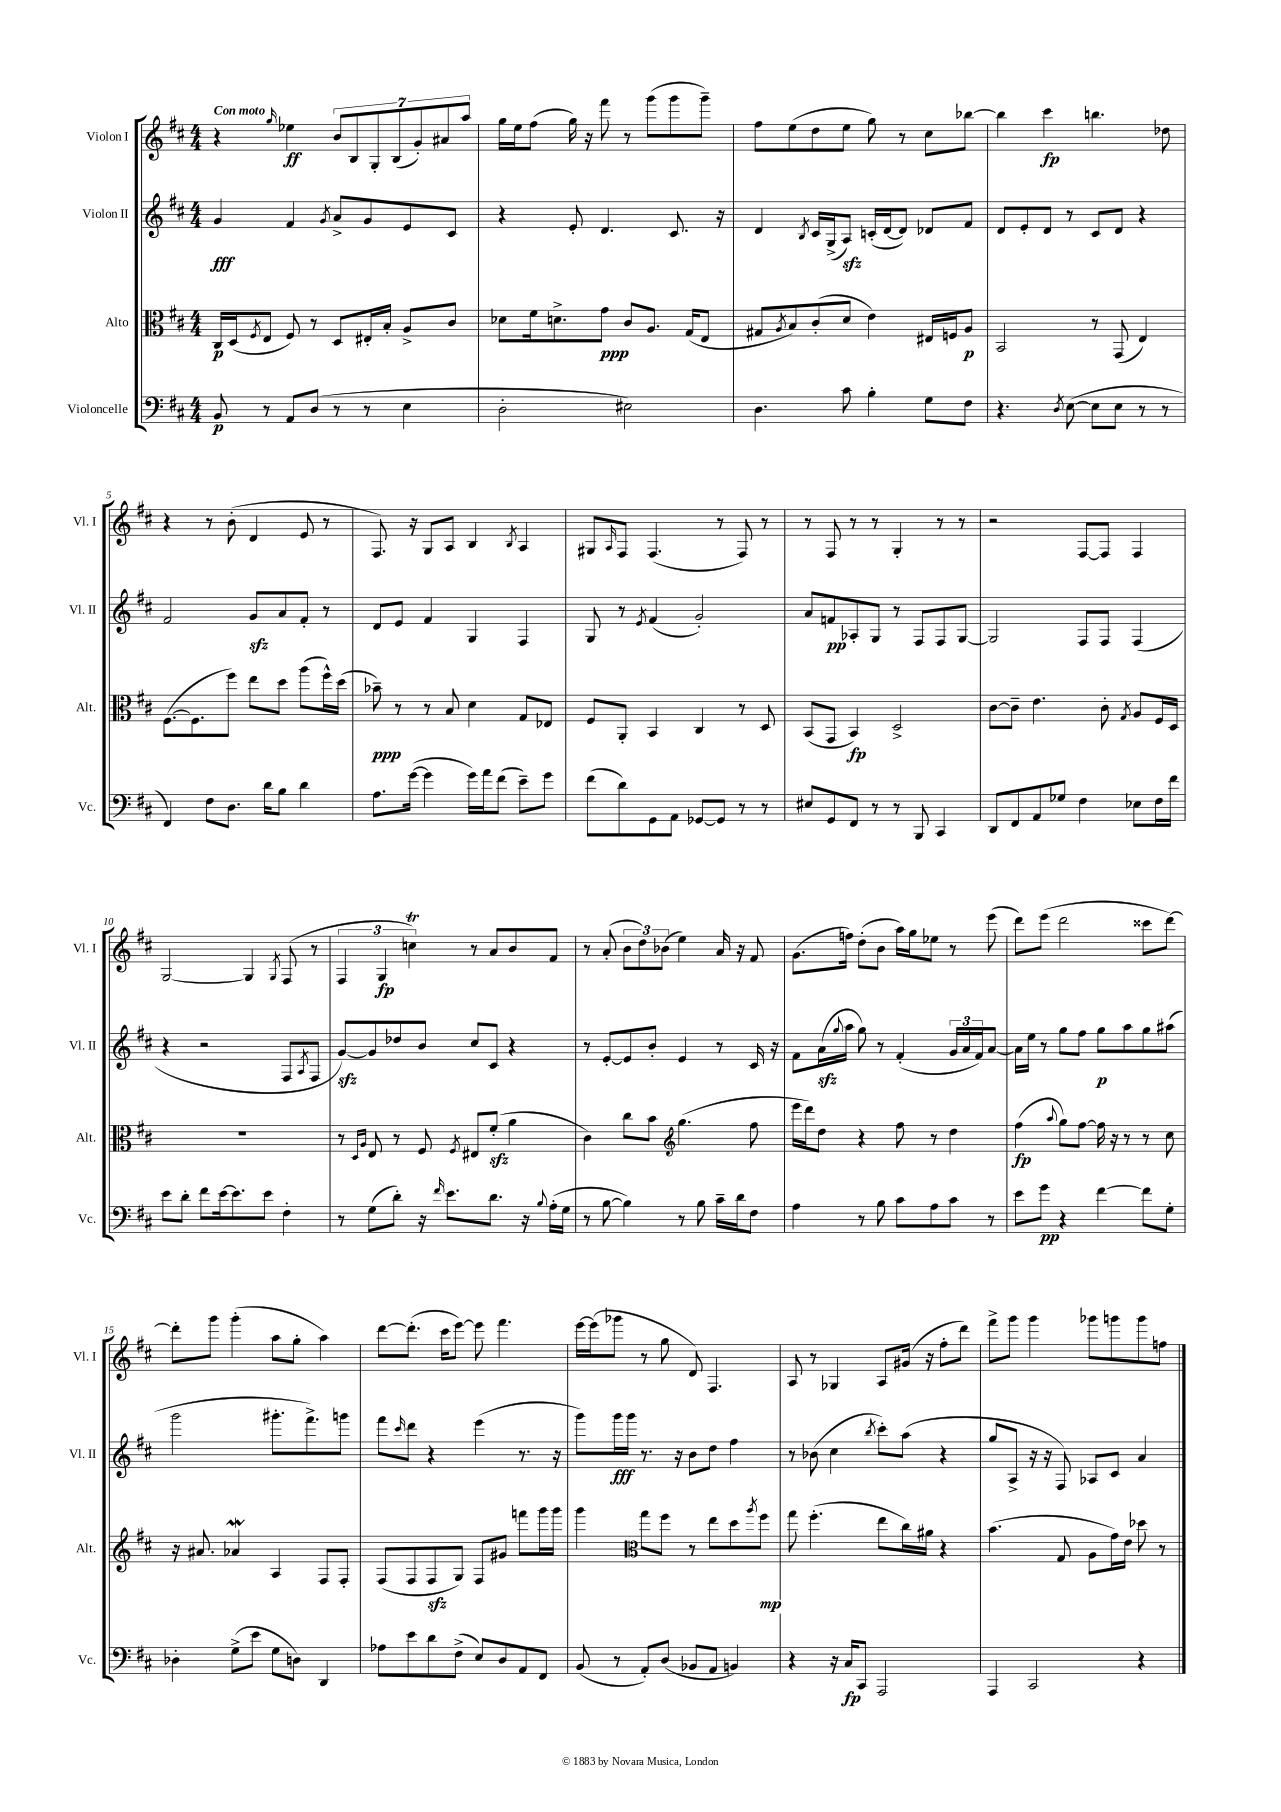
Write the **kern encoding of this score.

**kern	**dynam	**kern	**dynam	**kern	**dynam	**kern	**dynam
*part4	*part4	*part3	*part3	*part2	*part2	*part1	*part1
*staff4	*staff4	*staff3	*staff3	*staff2	*staff2	*staff1	*staff1
*I"Violoncelle	*	*I"Alto	*	*I"Violon II	*	*I"Violon I	*
*I'Vc.	*	*I'Alt.	*	*I'Vl. II	*	*I'Vl. I	*
*clefF4	*	*clefC3	*	*clefG2	*	*clefG2	*
*k[f#c#]	*	*k[f#c#]	*	*k[f#c#]	*	*k[f#c#]	*
*M4/4	*	*M4/4	*	*M4/4	*	*M4/4	*
=1	=1	=1	=1	=1	=1	=1	=1
!	!	!	!	!	!	!LO:TX:a:B:t=Con moto	!
8BB/	p	16C#/LL	p	4g/	fff	4r	.
.	.	(16D/J	.	.	.	.	.
.	.	8qF#/	.	.	.	.	.
8r	.	8E/J	.	.	.	.	.
.	.	.	.	.	.	16qqgg/	.
8AA/L	.	8F#/)	.	4f#/	.	4ee-X\	ff
(8D/J	.	8r	.	.	.	.	.
.	.	.	.	8qg/	.	.	.
8r	.	8D/L	.	8a^/L	.	14b/L	.
.	.	.	.	.	.	14B/	.
8r	.	16E#X'/L	.	8g/	.	.	.
.	.	.	.	.	.	14G'/	.
.	.	16B'/JJ	.	.	.	.	.
.	.	.	.	.	.	(14B/	.
4E\	.	8A^/L	.	8e/	.	.	.
.	.	.	.	.	.	14g'/)	.
.	.	.	.	.	.	14a#X/	.
.	.	8c#/J	.	8c#/J	.	.	.
.	.	.	.	.	.	14aa/J	.
=2	=2	=2	=2	=2	=2	=2	=2
2D'\	.	8d-X\L	.	4r	.	16gg\LL	.
.	.	.	.	.	.	16ee\J	.
.	.	16f#\k	.	.	.	(8ff#\J	.
.	.	8.dn^\	.	.	.	.	.
.	.	.	.	8e'/	.	16gg\)	.
.	.	.	.	.	.	16r	.
.	.	8g\J	ppp	4.d/	.	8fff#\	.
2E#X\)	.	8c#/L	.	.	.	8r	.
.	.	8.A/J	.	.	.	(8ggg\L	.
.	.	.	.	8.c#/	.	8ggg\	.
.	.	(16G/KL	.	.	.	.	.
.	.	8E/J	.	.	.	8ggg~\J)	.
.	.	.	.	16r	.	.	.
=3	=3	=3	=3	=3	=3	=3	=3
4.D\	.	8G#X/L	.	4d/	.	8ff#\L	.
.	.	8qA/	.	.	.	.	.
.	.	8B/)	.	.	.	(8ee\	.
.	.	.	.	8qB/	.	.	.
.	.	(8c#'/	.	16c#/LL	.	8dd\	.
.	.	.	.	(16G^/J	.	.	.
8c#\	.	8d/J	.	8Azz/J)	.	8ee\J	.
4B'\	.	4e\)	.	(16cn'/LL	.	8gg\)	.
.	.	.	.	[16d/J	.	.	.
.	.	.	.	8d/J])	.	8r	.
8G\L	.	16E#X/LL	.	8d-X/L	.	8cc#\L	.
.	.	16Fn/J	.	.	.	.	.
8F#\J	.	8A/J	p	8f#/J	.	[8bb-X\J	.
=4	=4	=4	=4	=4	=4	=4	=4
4.r	.	2BB/	.	8d/L	.	4bb-\]	.
.	.	.	.	8e'/	.	.	.
.	.	.	.	8d/J	.	4ccc#\	fp
8qD/	.	.	.	.	.	.	.
([8E\	.	.	.	8r	.	.	.
8E\L]	.	8r	.	8c#/L	.	4.bbn\	.
8E\J	.	(8GG/	.	8d/J	.	.	.
8r	.	4E/)	.	4r	.	.	.
8r	.	.	.	.	.	8dd-X\	.
!!LO:LB:g=z
=5	=5	=5	=5	=5	=5	=5	=5
4FF#/)	.	([8.F#\L	.	2f#/	.	4r	.
.	.	8.F#\]	.	.	.	.	.
8F#\L	.	.	.	.	.	8r	.
8.D\J	.	8ff#\J)	.	.	.	(8b'\	.
.	.	8ee\L	.	8gzz/L	.	4d/	.
16d\KL	.	.	.	.	.	.	.
8B\J	.	8dd\J	.	8a/	.	.	.
4d\	.	(8aa\L	.	8f#'/J	.	8e/	.
.	.	16ff#^^\L)	.	8r	.	8r	.
.	.	(16dd\JJ	.	.	.	.	.
=6	=6	=6	=6	=6	=6	=6	=6
8.A\L	.	8b-X~\)	ppp	8d/L	.	8.F#/)	.
.	.	8r	.	8e/J	.	.	.
([16g\Jk	.	.	.	.	.	16r	.
4g\]	.	8r	.	4f#/	.	8G/L	.
.	.	8B/	.	.	.	8A/J	.
16g\LL)	.	4d\	.	4G/	.	4B/	.
16a\J	.	.	.	.	.	.	.
(8f#\J	.	.	.	.	.	.	.
.	.	.	.	.	.	8qB/	.
8e~\L)	.	8G/L	.	4F#/	.	4A/	.
8g\J	.	8E-X/J	.	.	.	.	.
=7	=7	=7	=7	=7	=7	=7	=7
(8f#\L	.	8F#/L	.	8G/	.	8G#X/L	.
.	.	.	.	.	.	16qqA/	.
8d\)	.	8AA'/J	.	8r	.	8F#/J	.
.	.	.	.	8qe/	.	.	.
8GG\	.	4BB/	.	(4f#/	.	(4.F#/	.
8AA\J	.	.	.	.	.	.	.
[8GG-X/L	.	4C#/	.	2g'/)	.	.	.
8GG-/J]	.	.	.	.	.	8r	.
8r	.	8r	.	.	.	8F#/)	.
8r	.	8D/	.	.	.	8r	.
=8	=8	=8	=8	=8	=8	=8	=8
8E#X/L	.	(8BB/L	.	8a/L	.	8r	.
8GG/	.	8GG/J	.	8fn/	pp	8F#/	.
8FF#/J	.	4BB/)	fp	8A-X'/	.	8r	.
8r	.	.	.	8G/J	.	8r	.
8r	.	2D^/	.	8r	.	4G'/	.
8BBB/	.	.	.	8F#/L	.	.	.
4CC#/	.	.	.	8F#/	.	8r	.
.	.	.	.	[8G/J	.	8r	.
=9	=9	=9	=9	=9	=9	=9	=9
8DD/L	.	[8c#\L	.	2G/]	.	2r	.
8FF#/	.	8c#~\J]	.	.	.	.	.
8AA/	.	4.e\	.	.	.	.	.
8G-X/J	.	.	.	.	.	.	.
4F#\	.	.	.	8F#/L	.	[8F#/L	.
.	.	8c#'\	.	8F#/J	.	8F#/J]	.
.	.	8qG/	.	.	.	.	.
8E-X\L	.	8A/L	.	(4F#/	.	4F#/	.
16F#\L	.	16F#/L	.	.	.	.	.
16f#\JJ	.	16D/JJ	.	.	.	.	.
!!LO:LB:g=z
=10	=10	=10	=10	=10	=10	=10	=10
8e\L	.	1r	.	4r	.	[2G/	.
8d'\J	.	.	.	.	.	.	.
8f#\L	.	.	.	2r	.	.	.
[16e\k	.	.	.	.	.	.	.
8.e\]	.	.	.	.	.	.	.
.	.	.	.	.	.	4G/]	.
8e\J	.	.	.	.	.	.	.
.	.	.	.	.	.	8qG/	.
4F#'\	.	.	.	8F#/L	.	(8F#/	.
.	.	.	.	8qA/	.	.	.
.	.	.	.	8F#/J	.	8r	.
=11	=11	=11	=11	=11	=11	=11	=11
8r	.	8r	.	[8gzz/L)	.	6F#/	.
.	.	16qqD/LL	.	.	.	.	.
.	.	16qqA/JJ	.	.	.	.	.
(8G\L	.	8E/	.	8g/]	.	.	.
.	.	.	.	.	.	6G/	fp
8d'\J)	.	8r	.	8dd-X/	.	.	.
.	.	.	.	.	.	6ccnT\)	.
16r	.	8F#/	.	8b/J	.	.	.
16qqf#/	.	.	.	.	.	.	.
8.e\L	.	.	.	.	.	.	.
.	.	8qF#/	.	.	.	.	.
.	.	8E#X/L	.	8cc#/L	.	8r	.
8.d\J	.	(8f#zz'/J	.	8c#/J	.	8a/L	.
.	.	4a\	.	4r	.	8b/	.
16r	.	.	.	.	.	.	.
8qqB/	.	.	.	.	.	.	.
(16A'\LL	.	.	.	.	.	8f#/J	.
16G\JJ	.	.	.	.	.	.	.
=12	=12	=12	=12	=12	=12	=12	=12
8r	.	4c#\)	.	8r	.	8r	.
[8B\	.	.	.	[8e'/L	.	(8a'/	.
4B\])	.	8cc#\L	.	8e/]	.	12b\L	.
.	.	.	.	.	.	12dd\)	.
.	.	8b\J	.	8b'/J	.	.	.
.	.	.	.	.	.	(12b-X\J	.
*	*	*clefG2	*	*	*	*	*
8r	.	(4.gg\	.	4e/	.	4ee\)	.
8B\	.	.	.	.	.	.	.
16c#~\LL	.	.	.	8r	.	16a/	.
16d\J	.	.	.	.	.	16r	.
8F#\J	.	8ff#\	.	16c#/	.	8f#/	.
.	.	.	.	16r	.	.	.
=13	=13	=13	=13	=13	=13	=13	=13
4A\	.	16eee\LL	.	8f#\L	.	(8.g\L	.
.	.	16ddd\J)	.	.	.	.	.
.	.	8dd\J	.	(16azz\L	.	.	.
.	.	.	.	8qqgg/	.	.	.
.	.	.	.	16aa\JJ	.	16ffn\Jk)	.
8r	.	4r	.	8gg\)	.	(8dd'\L	.
8B\	.	.	.	8r	.	8b\J	.
8c#\L	.	8ff#\	.	(4f#'/	.	16aa\LL)	.
.	.	.	.	.	.	16gg\J	.
8A\	.	8r	.	.	.	8ee-X\J	.
8c#\J	.	4dd\	.	24g/LL	.	8r	.
.	.	.	.	24a/	.	.	.
.	.	.	.	24f#/J)	.	.	.
8r	.	.	.	[8a/J	.	(8eee\	.
=14	=14	=14	=14	=14	=14	=14	=14
8e\L	.	(4ff#\	fp	16a\LL]	.	8ddd\L)	.
.	.	.	.	16ee\JJ	.	.	.
8g\J	pp	.	.	8r	.	(8eee\J	.
.	.	8qqaa/	.	.	.	.	.
4r	.	8gg\L)	.	8gg\L	.	2ddd\	.
.	.	[8ff#\J	.	8ff#\J	.	.	.
[4f#\	.	16ff#\]	.	8gg\L	p	.	.
.	.	16r	.	.	.	.	.
.	.	8r	.	8aa\	.	.	.
8f#\L]	.	8r	.	8gg\	.	8ccc##X\L	.
8G'\J	.	8cc#\	.	(8aa#X\J	.	[8ddd\J)	.
!!LO:LB:g=z
=15	=15	=15	=15	=15	=15	=15	=15
4D-X'\	.	16r	.	2ggg\	.	8ddd'\L]	.
.	.	8.a#X/	.	.	.	.	.
.	.	.	.	.	.	8ggg\J	.
(8G^\L	.	4a-Xw/	.	.	.	(4ggg'\	.
8e\J	.	.	.	.	.	.	.
8G\L	.	4A/	.	8.ggg#X'\L	.	8aa\L	.
8Dn\J)	.	.	.	.	.	8gg'\J	.
.	.	.	.	8.fff#^\)	.	.	.
4DD/	.	8F#/L	.	.	.	4aa\)	.
.	.	8F#'/J	.	8gggn\J	.	.	.
=16	=16	=16	=16	=16	=16	=16	=16
8A-X\L	.	(8F#/L	.	8fff#\L	.	[8ddd\L	.
.	.	.	.	16qqccc#/	.	.	.
8e\	.	8F#/	.	8ddd\J	.	(8.ddd'\J]	.
8d\	.	8F#zz/	.	4r	.	.	.
.	.	.	.	.	.	16ccc#\KL	.
(8F#^\J	.	8G/J)	.	.	.	[8eee\J)	.
8E/L)	.	8F#/L	.	(4eee\	.	8eee\]	.
8D/	.	8g#X/J	.	.	.	4.fff#\	.
8AA/	.	8fffn\L	.	8.r	.	.	.
8FF#/J	.	16ggg\L	.	.	.	.	.
.	.	16ggg\JJ	.	16r	.	.	.
=17	=17	=17	=17	=17	=17	=17	=17
(8BB/	.	4ggg\	.	8ggg\L)	.	[16eee\LL	.
.	.	.	.	.	.	(16eee\J]	.
8r	.	.	.	16ggg\L	fff	8ggg-X\J	.
.	.	.	.	16ggg\JJ	.	.	.
*	*	*clefC3	*	*	*	*	*
8AA'/L)	.	8gg\L	.	8.r	.	8r	.
(8D/J	.	8ff#\J	.	.	.	8gg\	.
.	.	.	.	16r	.	.	.
8BB-X/L	.	8r	.	8b\L	.	8d/)	.
8AA/J	.	8ee\L	.	8dd\J	.	4.F#/	.
4BBn/)	.	8dd\	.	4ff#\	.	.	.
.	.	8qaa/	.	.	.	.	.
.	.	8ff#\J	mp	.	.	.	.
=18	=18	=18	=18	=18	=18	=18	=18
4r	.	8gg\	.	8r	.	8A/	.
.	.	(4.ff#'\	.	(8b-X\	.	8r	.
16r	.	.	.	4cc#\	.	4G-X/	.
16C#/KL	fp	.	.	.	.	.	.
8CC#/J	.	.	.	.	.	.	.
.	.	.	.	8qbb/	.	.	.
2AAA/	.	8ee\L	.	8ccc#'\L)	.	8A/L	.
.	.	16cc#\L)	.	(8aa\J	.	(16g#X/Jk	.
.	.	16a#X\JJ	.	.	.	16r	.
.	.	4r	.	4r	.	8ff#'\L	.
.	.	.	.	.	.	8ddd\J)	.
=19	=19	=19	=19	=19	=19	=19	=19
4AAA/	.	(4.b\	.	8gg/L	.	8fff#^\L	.
.	.	.	.	8A^/J	.	8ggg\J	.
2CC#/	.	.	.	16r	.	4ggg\	.
.	.	.	.	16r	.	.	.
.	.	8G/	.	8F#/)	.	.	.
.	.	8A\L	.	8A-X/L	.	8ggg-X\L	.
.	.	16g\L)	.	8c#/J	.	8gggn\	.
.	.	16e\JJ	.	.	.	.	.
4r	.	8dd-X\	.	4a/	.	8ggg\	.
.	.	8r	.	.	.	8ffn\J	.
==	==	==	==	==	==	==	==
*-	*-	*-	*-	*-	*-	*-	*-
